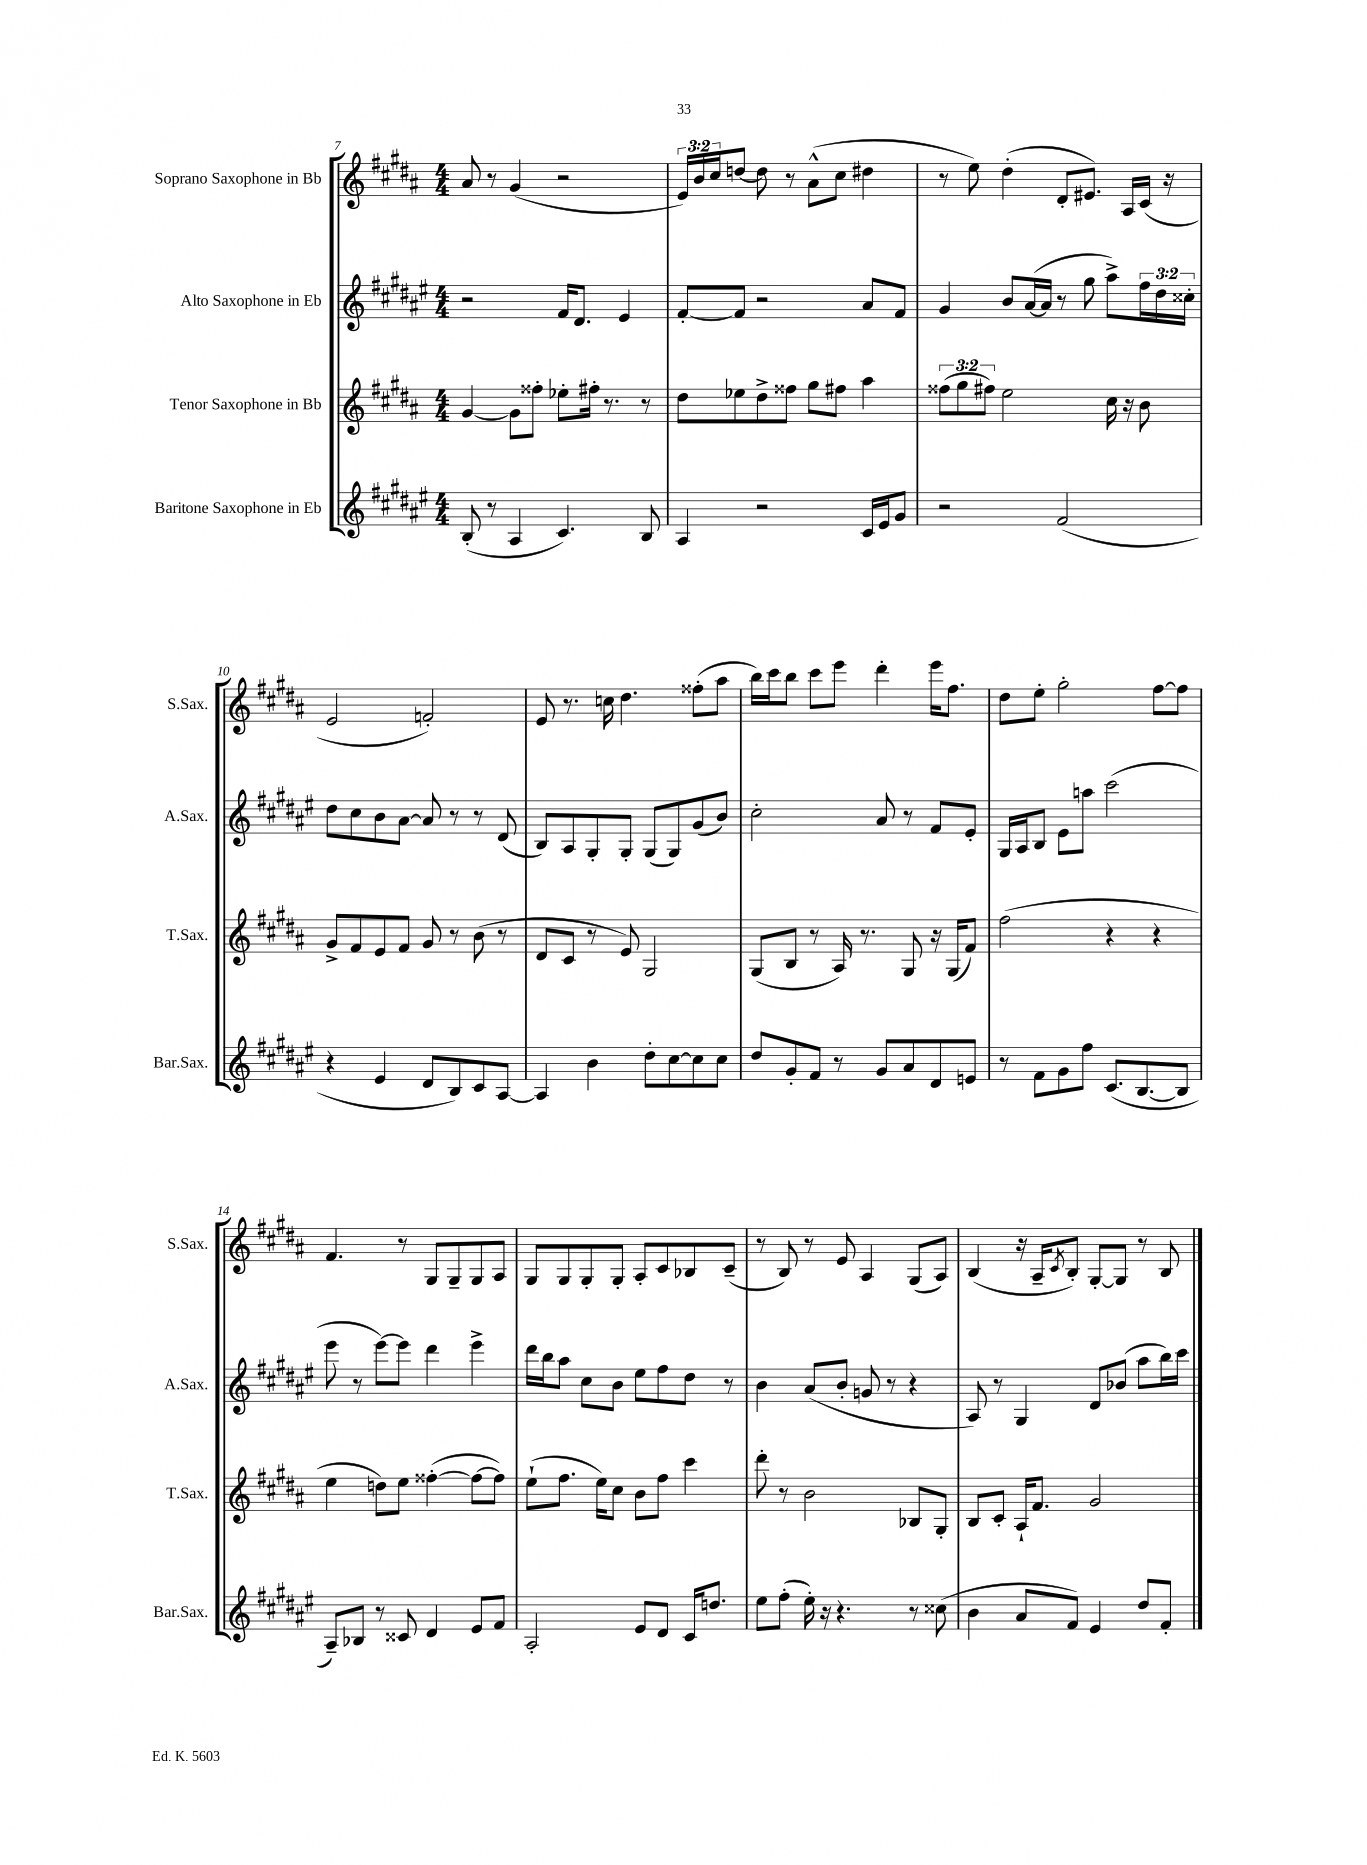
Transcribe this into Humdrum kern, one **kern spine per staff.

**kern	**kern	**kern	**kern
*staff4	*staff3	*staff2	*staff1
*clefG2	*clefG2	*clefG2	*clefG2
*k[f#c#g#d#a#e#]	*k[f#c#g#d#a#]	*k[f#c#g#d#a#e#]	*k[f#c#g#d#a#]
*M4/4	*M4/4	*M4/4	*M4/4
(8B'	[4g#	2r	8a#
8r	.	.	8r
4A#	8g#]	.	(4g#
.	8ff##'	.	.
4.c#)	8ee-'	16f#	2r
.	.	8.d#	.
.	16ff#'	.	.
.	8.r	.	.
.	.	4e#	.
8B	8r	.	.
=	=	=	=
4A#	8dd#	[8f#'	24e)
.	.	.	24b
.	.	.	24cc#
.	8ee-	8f#]	[8dd
2r	8dd#^	2r	8dd]
.	8ff##	.	8r
.	8gg#	.	(8a#^^
.	8ff#	.	8cc#
16c#	4aa#	8a#	4dd#
16e#	.	.	.
8g#	.	8f#	.
=	=	=	=
2r	(12ff##	4g#	8r
.	12gg#	.	.
.	.	.	8ee)
.	12ff#)	.	.
.	2ee	8b	(4dd#'
.	.	([16a#	.
.	.	16a#]	.
(2f#	.	8r	8d#'
.	.	8gg#	8.e#)
.	16cc#	8aa#^)	.
.	16r	.	16A#
.	8b	24ff#	(16c#
.	.	24dd#	.
.	.	.	16r
.	.	24cc##'	.
=	=	=	=
4r	8g#^	8dd#	2e
.	8f#	8cc#	.
4e#	8e	8b	.
.	8f#	[8a#	.
8d#	8g#	8a#]	2f')
8B)	8r	8r	.
8c#	(8b	8r	.
[8A#	8r	(8d#	.
=	=	=	=
4A#]	8d#	8B)	8e
.	8c#	8A#	8.r
4b	8r	8G#'	.
.	.	.	16cc
.	8e)	8G#'	4.dd#
8dd#'	2G#	(8G#	.
[8cc#	.	8G#)	.
8cc#]	.	(8g#	(8ff##'
8cc#	.	8b)	8aa#
=	=	=	=
8dd#	(8G#	2cc#'	16bb)
.	.	.	16ccc#
8g#'	8B	.	8bb
8f#	8r	.	8ccc#
8r	16A#)	.	8eee
.	8.r	.	.
8g#	.	8a#	4ddd#'
8a#	8G#	8r	.
8d#	16r	8f#	16eee
.	(16G#	.	8.ff#
8e	8f#)	8e#'	.
=	=	=	=
8r	(2ff#	16G#	8dd#
.	.	16A#	.
8f#	.	8B	8ee'
8g#	.	8e#	2gg#'
8ff#	.	8aa	.
(8.c#	4r	(2ccc#	.
[8.B	.	.	.
.	4r	.	[8ff#
8B]	.	.	8ff#]
=	=	=	=
8A#~)	4ee	8eee#	4.f#
8B-	.	8r	.
8r	8dd)	[8eee#)	.
8c##	8ee	8eee#]	8r
4d#	([4ff##'	4ddd#	8G#
.	.	.	8G#~
8e#	8ff##_	4eee#^	8G#
8f#	8ff##])	.	8A#
=	=	=	=
2A#'	(8ee`	16ddd#	8G#
.	.	16bb	.
.	8.ff#	8aa#	8G#
.	.	8cc#	8G#'
.	16ee)	.	.
.	8cc#	8b	8G#'
8e#	8b	8ee#	8A#'
8d#	8ff#	8ff#	8c#
16c#	4ccc#	8dd#	8B-
8.dd	.	.	.
.	.	8r	(8c#~
=	=	=	=
8ee#	8ddd#'	4b	8r
(8ff#'	8r	.	8B)
16ee#')	2b	(8a#	8r
16r	.	.	.
4.r	.	8b'	8e
.	.	8g	4A#
.	.	8r	.
8r	8B-	4r	(8G#
(8cc##	8G#'	.	8A#)
=	=	=	=
4b	8B	8A#)	(4B
.	8c#'	8r	.
8a#	16A#`	4G#	16r
.	8.f#	.	16A#~
.	.	.	8qc#
8f#)	.	.	8B')
4e#	2g#	8d#	[8G#'
.	.	(8b-	8G#]
8dd#	.	8aa#	8r
8f#'	.	16bb)	8B
.	.	16ccc#	.
==	==	==	==
*-	*-	*-	*-
